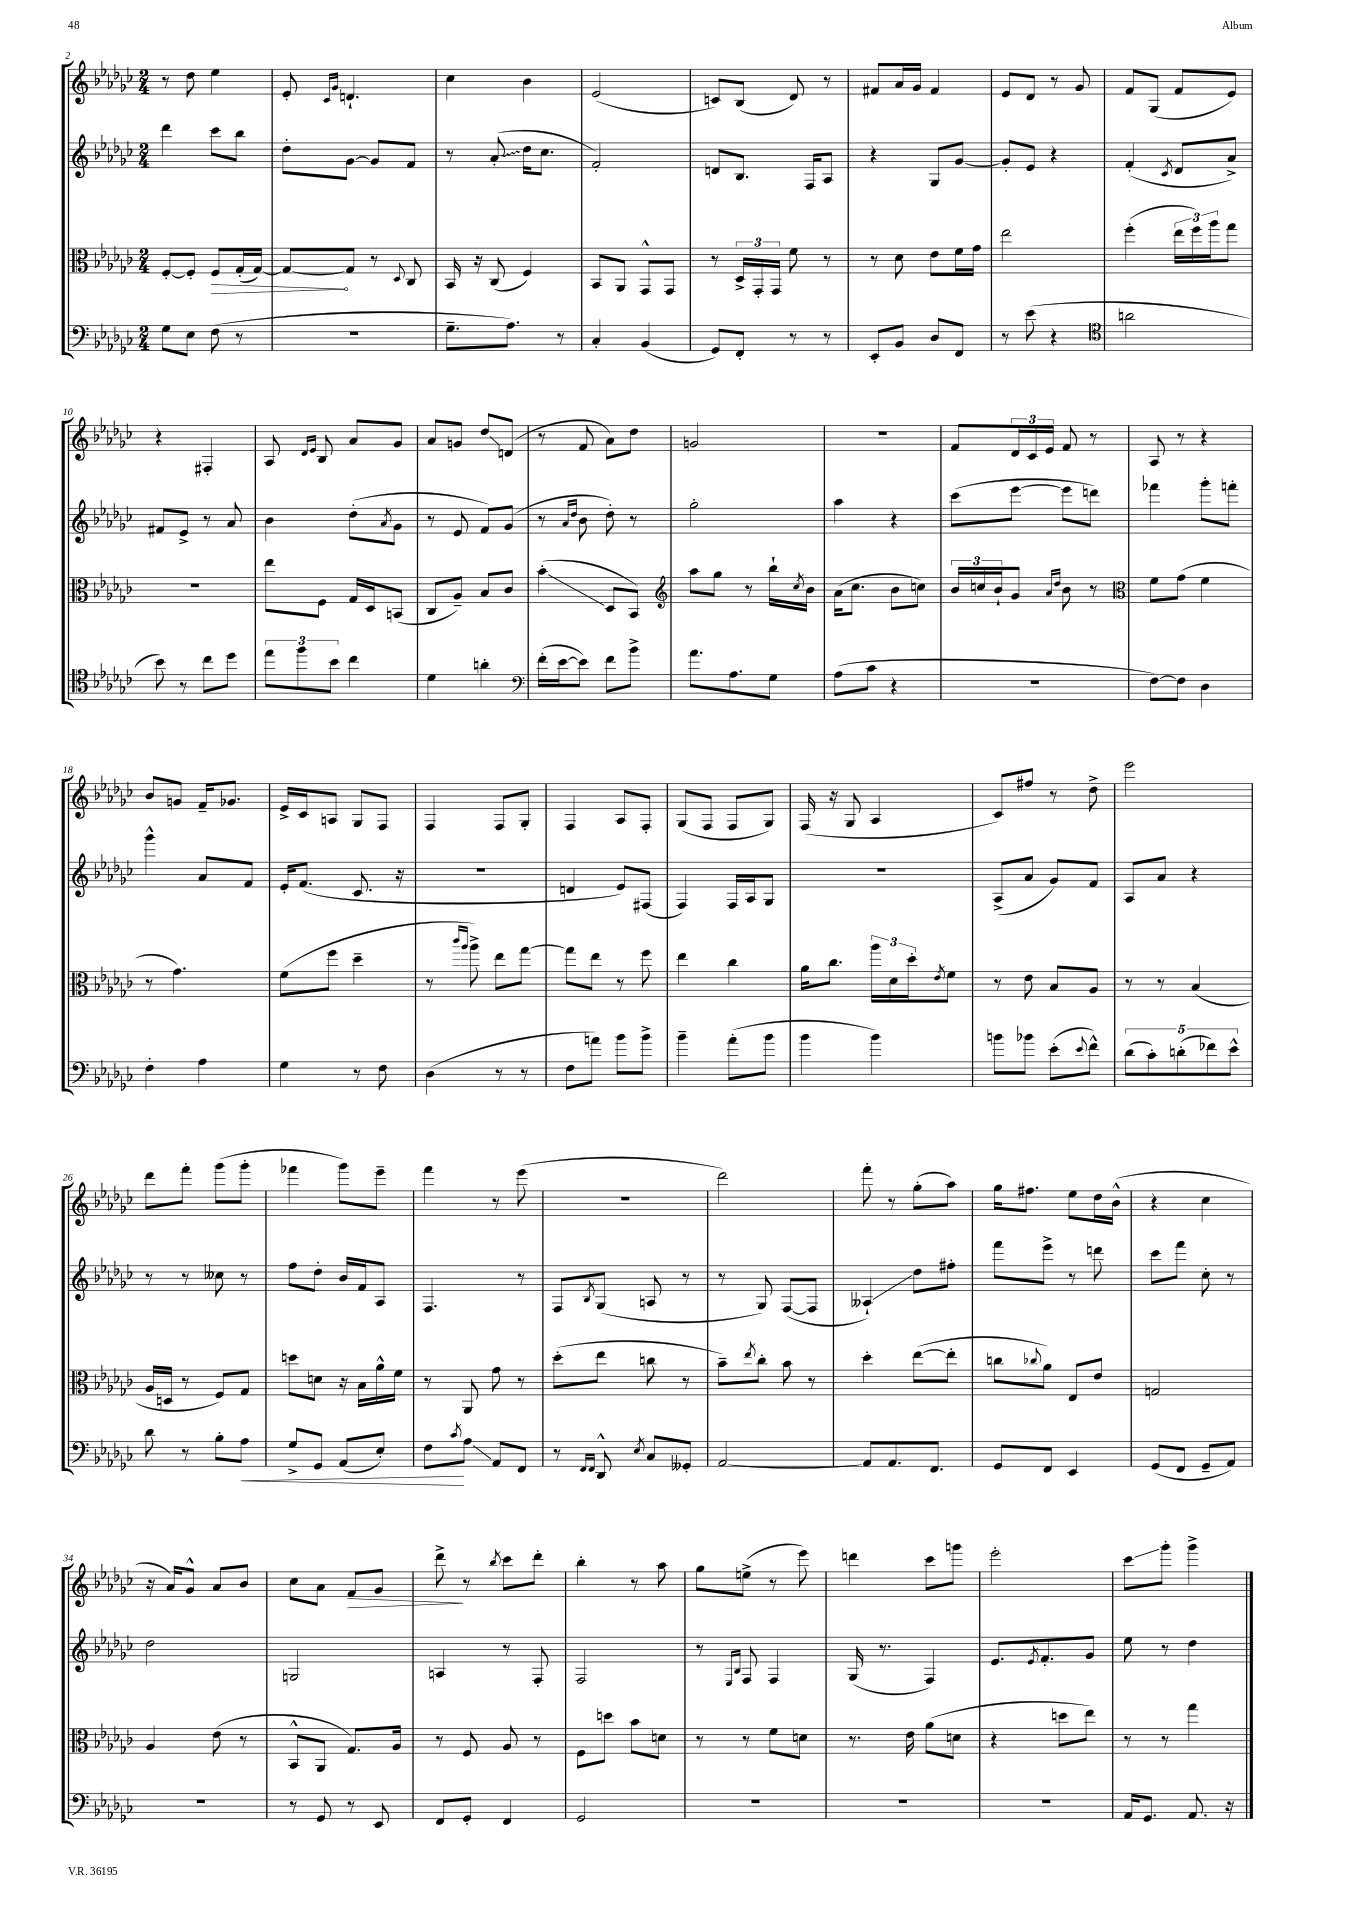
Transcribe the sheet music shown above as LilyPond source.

<<
\new StaffGroup <<
\new Staff = "s0" {
    \clef treble \key ges \major \numericTimeSignature \time 2/4
    r8 des''8 ees''4 |
    ees'8-. \grace { ces'16 ges'16 } d'4.-! |
    ces''4 bes'4 |
    ees'2( |
    c'8) bes8( des'8) r8 |
    fis'8 aes'16 ges'16 fis'4 |
    ees'8 des'8 r8 ges'8 |
    f'8 ges8( f'8 ees'8) |
    r4 fis4-. |
    aes8 \grace { des'16 ees'16 } bes8 aes'8 ges'8 |
    aes'8 g'8 des''8\glissando d'8( |
    r8 f'8 aes'8) des''8 |
    g'2 |
    r2 |
    f'8 \tuplet 3/2 { des'16 ces'16 ees'16 } f'8 r8 |
    aes8 r8 r4 |
    bes'8 g'8 f'16-- ges'8. |
    ees'16-> ces'16 a8 ges8 f8 |
    f4 f8 ges8-. |
    f4 aes8 f8-. |
    ges8( f8 f8 ges8) |
    f16( r16 ges8 aes4 |
    ces'8) fis''8 r8 des''8-> |
    ees'''2 |
    des'''8 f'''8-. ges'''8( ges'''8-. |
    fes'''4 ges'''8) ees'''8-- |
    f'''4 r8 ees'''8( |
    r2 |
    des'''2) |
    f'''8-. r8 ges''8-.( aes''8) |
    ges''16 fis''8. ees''8 des''16 bes'16-^( |
    r4 ces''4 |
    r16 aes'16) ges'8-^ aes'8 bes'8 |
    ces''8 aes'8 f'8\> ges'8 |
    des'''8->\! r8 \acciaccatura { bes''8 } ces'''8 des'''8-. |
    bes''4-. r8 aes''8 |
    ges''8 e''8->( r8 ees'''8) |
    d'''4 ces'''8 g'''8 |
    ees'''2-. |
    ces'''8\glissando ges'''8-. ges'''4-> \bar "|." |
}
\new Staff = "s1" {
    \clef treble \key ges \major \numericTimeSignature \time 2/4
    des'''4 ces'''8 bes''8 |
    des''8-. ges'8~ ges'8 f'8 |
    r8 \once \override Glissando.style = #'zigzag aes'8-.\glissando( des''16 ces''8. |
    f'2-.) |
    d'8 bes8. f16 aes8 |
    r4 ges8 ges'8~ |
    ges'8-. ees'8 r4 |
    f'4-.( \acciaccatura { ces'8 } des'8 aes'8->) |
    fis'8 ees'8-> r8 aes'8 |
    bes'4 des''8-.( \acciaccatura { aes'8 } ges'8 |
    r8 ees'8 f'8) ges'8( |
    r8 \grace { aes'16 des''16 } bes'8 des''8-.) r8 |
    ges''2-. |
    aes''4 r4 |
    ces'''8( ees'''8~ ees'''8 d'''8) |
    fes'''4 ges'''8-. f'''8-. |
    ges'''4-^ aes'8 f'8 |
    ees'16-. f'8.( ces'8. r16 |
    R2 |
    d'4 ees'8) fis8( |
    f4) f16 aes16 ges8 |
    R2 |
    aes8->( aes'8 ges'8) f'8 |
    aes8 aes'8 r4 |
    r8 r8 ceses''8 r8 |
    f''8 des''8-. bes'16 f'16 aes8 |
    f4. r8 |
    f8 \acciaccatura { bes8 } ges8( a8 r8 |
    r8 ges8) f8~( f8 |
    aeses4-!\glissando) des''8 fis''8-. |
    f'''8 ees'''8-> r8 d'''8 |
    ces'''8 f'''8 ces''8-. r8 |
    des''2 |
    g2 |
    a4 r8 f8-. |
    f2 |
    r8 \grace { ees16 bes16 } f8 f4 |
    ges16( r8. f4) |
    ees'8. \acciaccatura { ees'8 } f'8.-. ges'8 |
    ees''8 r8 des''4 \bar "|." |
}
\new Staff = "s2" {
    \clef alto \key ges \major \numericTimeSignature \time 2/4
    f8~-. f8-. \once \override Hairpin.circled-tip = ##t f8\> ges16-.( ges16~) |
    ges8~\! ges8 r8 \appoggiatura { des8 } ces8 |
    bes,16 r16 ces8( f4) |
    bes,8 aes,8 ges,8-^ ges,8 |
    r8 \tuplet 3/2 { des16-> ges,16-. ges,16 } f'8 r8 |
    r8 des'8 ees'8 f'16 ges'16 |
    ees''2 |
    f''4-.( \tuplet 3/2 { ees''16 f''16) aes''16 } ges''8 |
    R2 |
    ees''8 f8 ges16 des16 b,8( |
    ces8 aes8--) bes8 ces'8 |
    bes'4-.\glissando( des8 bes,8) |
    \clef treble aes''8 ges''8 r8 bes''16-! \acciaccatura { ces''8 } bes'16 |
    aes'16( ces''8. bes'8 c''8) |
    \tuplet 3/2 { bes'16 c''16 bes'16-! } ges'8 \grace { aes'16 des''16 } bes'8 r8 |
    \clef alto f'8 ges'8( f'4 |
    r8 ges'4.) |
    f'8( f''8 des''4-- |
    r8 \grace { ces'''16 aes''16 } aes''8->) ees''8 ges''8~ |
    ges''8 ees''8 r8 f''8 |
    ees''4 ces''4 |
    aes'16 ces''8. \tuplet 3/2 { aes''16 des'16 des''16-. } \acciaccatura { ees'8 } f'8 |
    r8 ees'8 bes8 aes8 |
    r8 r8 bes4( |
    aes16 d16 r8 f8) ges8 |
    d''8 d'8 r16 bes16 aes'16-^ f'16 |
    r8 aes,8 ges'8 r8 |
    des''8-.( ees''8 c''8 r8 |
    bes'8--) \acciaccatura { ees''8 } ces''8-. bes'8 r8 |
    des''4-. ees''8~( ees''8-. |
    c''8 \appoggiatura { ces''8 } aes'8) ees8 ees'8 |
    g2 |
    aes4 ees'8( r8 |
    bes,8-^ aes,8 ges8.) aes16 |
    r8 f8 aes8 r8 |
    f8 d''8 bes'8 d'8 |
    r8 r8 f'8 d'8 |
    r8. ees'16 aes'8( d'8 |
    r4 d''8 ees''8) |
    r8 r8 ges''4 \bar "|." |
}
\new Staff = "s3" {
    \clef bass \key ges \major \numericTimeSignature \time 2/4
    ges8 ees8 f8( r8 |
    r2 |
    ges8.-- aes8.) r8 |
    ces4-. bes,4( |
    ges,8) f,8-. r8 r8 |
    ees,8-. bes,8 des8 f,8 |
    r8 ees'8( r4 |
    \clef tenor a'2 |
    bes'8) r8 ces''8 des''8 |
    \tuplet 3/2 { ees''8 f''8 bes'8 } ces''4 |
    des'4 a'4-. |
    \clef bass f'16-.( ees'16~ ees'8) f'8 bes'8-> |
    aes'8. aes8. ges8 |
    aes8( ces'8 r4 |
    R2 |
    f8~) f8 des4 |
    f4-. aes4 |
    ges4 r8 f8 |
    des4( r8 r8 |
    f8 a'8) bes'8 bes'8-> |
    bes'4-- aes'8-.( bes'8 |
    bes'4 bes'4) |
    b'8 bes'8 ees'8-.( \appoggiatura { ees'8 } f'8-^) |
    \tuplet 5/4 { des'8( ces'8-.) d'8-.( fes'8) ees'8-^ } |
    des'8 r8 bes8-. aes8\< |
    ges8-> ges,8 aes,8( ees8-.) |
    f8\! \acciaccatura { ces'8 } aes8\glissando aes,8 f,8 |
    r8 \grace { f,16 f,16 } des,8-^ \acciaccatura { ees8 } ces8 geses,8-. |
    aes,2~ |
    aes,8 aes,8. f,8. |
    ges,8 f,8 ees,4 |
    ges,8( f,8 ges,8-- aes,8) |
    r2 |
    r8 ges,8 r8 ees,8 |
    f,8 ges,8-. f,4 |
    ges,2 |
    R2 |
    R2 |
    R2 |
    aes,16 ges,8. aes,8. r16 \bar "|." |
}
>>
>>
\layout { \context { \Score currentBarNumber = #2 } }
